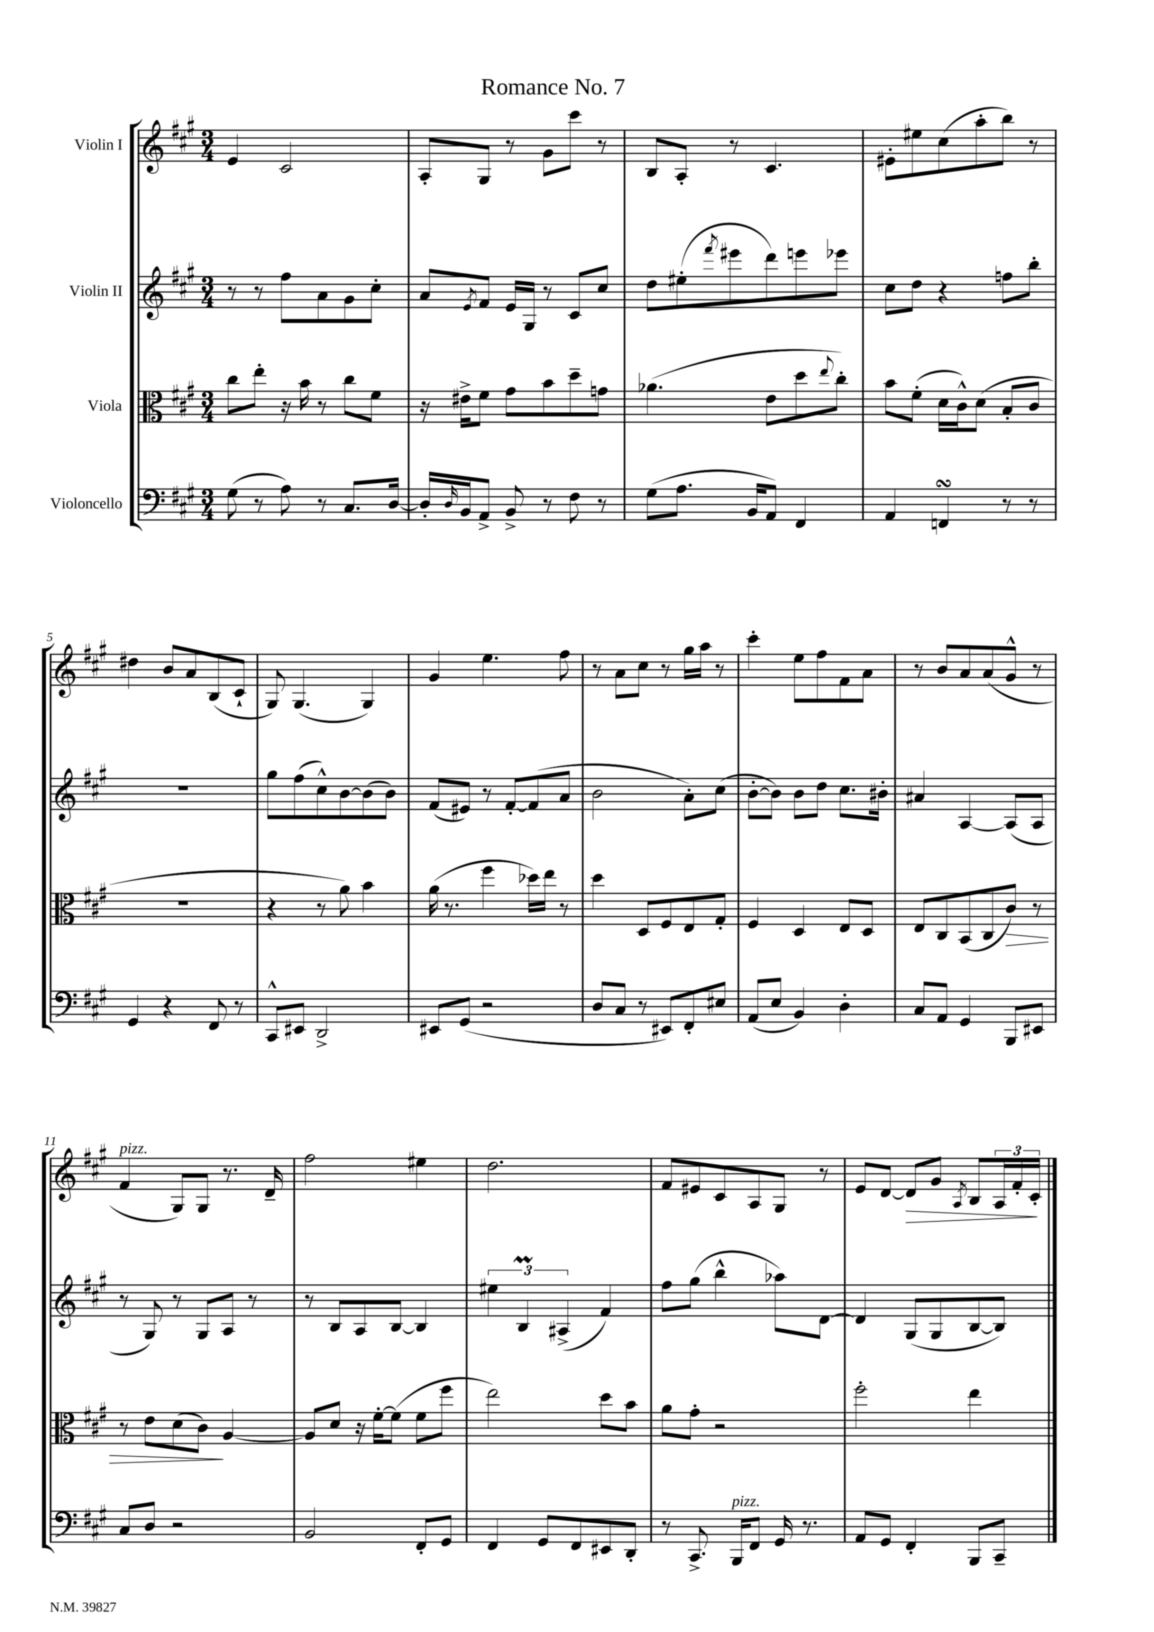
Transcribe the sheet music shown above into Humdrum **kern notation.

**kern	**kern	**kern	**kern
*staff4	*staff3	*staff2	*staff1
*clefF4	*clefC3	*clefG2	*clefG2
*k[f#c#g#]	*k[f#c#g#]	*k[f#c#g#]	*k[f#c#g#]
*M3/4	*M3/4	*M3/4	*M3/4
(8G#\	8cc#\L	8r	4e/
8r	8ee'\J	8r	.
8A\)	16r	8ff#\L	2c#/
.	16b\	.	.
8r	8r	8a\	.
8.C#/L	8cc#\L	8g#\	.
.	8f#\J	8cc#'\J	.
[16D/Jk	.	.	.
=	=	=	=
16D'/]LL	16r	8a/L	8A'/L
16qqD/	.	.	.
16BB/J	16e#^\LK	.	.
.	.	8qe/	.
8AA^/J	8f#\J	8f#/J	8G#/J
8BB^/	8g#\L	16e/LL	8r
.	.	16G#/JJ	.
8r	8b\	8r	8g#\L
8F#\	8dd~\	8c#/L	8ccc#\J
8r	8g\J	8cc#/J	8r
=	=	=	=
(8G#\L	(4.a-\	8dd\L	8B/L
8.A\J	.	(8ee#'\	8A'/J
.	.	8qfff#/	.
.	.	8eee#\	8r
16BB/LK	.	.	.
8AA/J)	8e\L	8ddd\)	4.c#/
4FF#/	8dd\	8eee\	.
.	8qqee/	.	.
.	8cc#'\J)	8eee-\J	.
=	=	=	=
4AA/	8b\L	8cc#\L	8e#'\L
.	(8f#'\J	8dd\J	8ee#\
4FF/	16d\LL	4r	(8cc#\
.	16c#^^\J)	.	.
.	(8d\J	.	8aa'\
8r	8B'/L	8ff\L	8bb\J)
8r	8c#/J	8bb'\J	8r
=	=	=	=
4GG#/	2.r	2.r	4dd#\
4r	.	.	8b/L
.	.	.	8a/
8FF#/	.	.	(8B/
8r	.	.	8c#`/J
=	=	=	=
8CC#^^/L	4r	8gg#\L	8G#/)
8EE#/J	.	(8ff#\	(4.G#/
2DD^/	8r	8cc#^^\)	.
.	8a\)	[8b\	.
.	4b\	(8b\]	4G#/)
.	.	8b\J)	.
=	=	=	=
8EE#/L	(16a\	(8f#/L	4g#/
.	8.r	.	.
(8GG#/J	.	8e#/J)	.
2r	4ff#\	8r	4.ee\
.	.	[8f#'/L	.
.	16dd-\LL)	(8f#/]	.
.	16ee\JJ	.	.
.	8r	8a/J	8ff#\
=	=	=	=
8D/L	4dd\	2b\	8r
8C#/J	.	.	8a\L
8r	8D/L	.	8cc#\J
8EE#/L)	8F#/	.	8r
8FF#'/	8E/	8a'\L)	16gg#\LL
.	.	.	16aa\JJ
8E#/J	8G#'/J	(8cc#\J	8r
=	=	=	=
(8AA/L	4F#/	[8b'\L	4ccc#'\
8E/J	.	8b\]J)	.
4BB/)	4D/	8b\L	8ee\L
.	.	8dd\J	8ff#\
4D'\	8E/L	8.cc#\L	8f#\
.	8D/J	.	8a\J
.	.	16b#'\Jk	.
=	=	=	=
8C#/L	8E/L	4a#/	8r
8AA/J	8C#/	.	8b/L
4GG#/	(8BB/	[4A/	8a/
.	8C#/	.	(8a/
8BBB/L	8c#/J)	(8A/]L	8g#^^/J
8EE#/J	8r	8A/J	8r
=	=	=	=
8C#/L	8r	8r	4f#/
8D/J	8e\L	8G#/)	.
2r	(8d\	8r	8G#/L)
.	8c#\J)	8G#/L	8G#/J
.	[4A/	8A/J	8.r
.	.	8r	.
.	.	.	16d~/
=	=	=	=
2BB/	8A/]L	8r	2ff#\
.	8d/J	8B/L	.
.	16r	8A/	.
.	[16f#'\LK	.	.
.	(8f#\]J	[8B/J	.
8FF#'/L	8f#\L	4B/]	4ee#\
8GG#/J	8ff#\J	.	.
=	=	=	=
4FF#/	2ee\)	6ee#\	2.dd\
.	.	6B/	.
8GG#/L	.	.	.
.	.	(6A#^/	.
8FF#/	.	.	.
8EE#/	8dd\L	4f#/)	.
8DD'/J	8b\J	.	.
=	=	=	=
8r	8a\L	8ff#\L	8f#/L
8.CC#^/	8g#'\J	(8gg#\J	8e#/
.	2r	4bb^^\	8c#/
16BBB/LK	.	.	.
8FF#/J	.	.	8A/
16GG#/	.	8aa-\L)	8G#/J
8.r	.	.	.
.	.	[8d\J	8r
=	=	=	=
8AA/L	2ff#'\	4d/]	8e/L
8GG#/J	.	.	[8d/J
4FF#'/	.	(8G#/L	8d/]L
.	.	8G#/	8g#/J
.	.	.	8qA/
8BBB/L	4ee\	[8B/	8B/L
8CC#~/J	.	8B/]J)	24A/L
.	.	.	24f#'/
.	.	.	24c#'/JJ
==	==	==	==
*-	*-	*-	*-
